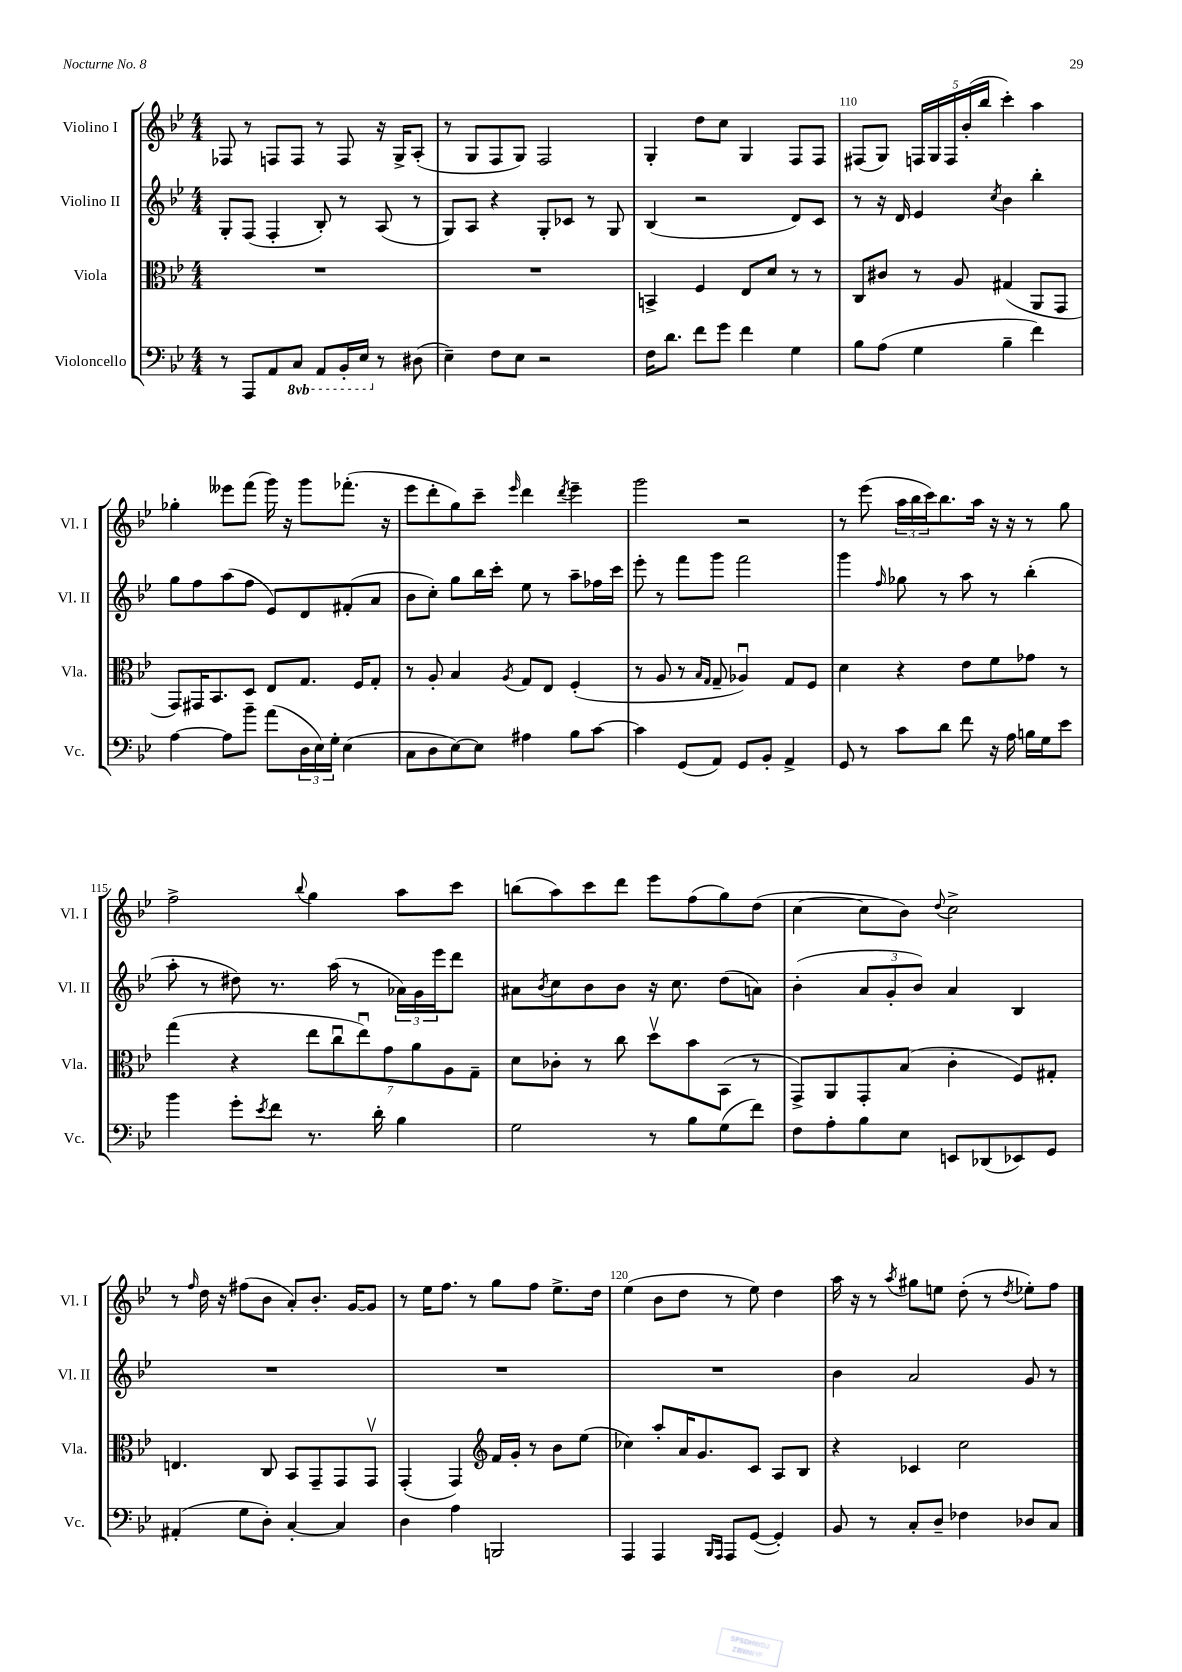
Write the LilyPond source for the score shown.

<<
\new StaffGroup <<
\new Staff = "s0" \with { instrumentName = "Violino I" shortInstrumentName = "Vl. I" } {
    \clef treble \key bes \major \numericTimeSignature \time 4/4
    fes8 r8 f8 f8 r8 f8 r16 g16-> a8-.( |
    r8 g8 f8 g8) f2 |
    g4-. d''8 c''8 g4 f8 f8 |
    fis8( g8) \tuplet 5/4 { f16 g16 f16 bes'16-.( bes''16 } c'''4-.) a''4 |
    ges''4-. eeses'''8 f'''8( g'''16) r16 g'''8 fes'''8.-.( r16 |
    ees'''8 d'''8-. g''8) c'''8-- \grace { ees'''16 } d'''4 \acciaccatura { d'''8 } ees'''4-- |
    g'''2 r2 |
    r8 ees'''8( \tuplet 3/2 { a''16 bes''16 c'''16) } bes''8. a''16 r16 r16 r8 g''8 |
    f''2-> \appoggiatura { bes''8 } g''4 a''8 c'''8 |
    b''8( a''8) c'''8 d'''8 ees'''8 f''8( g''8) d''8( |
    c''4~ c''8 bes'8) \appoggiatura { d''8 } c''2-> |
    r8 \grace { f''16 } d''16 r16 fis''8( bes'8 a'8-.) bes'8.-. g'16~ g'8 |
    r8 ees''16 f''8. r8 g''8 f''8 ees''8.-> d''16 |
    ees''4( bes'8 d''8 r8 ees''8) d''4 |
    a''16 r16 r8 \acciaccatura { a''8 } gis''8 e''8 d''8-.( r8 \acciaccatura { d''8 } ees''8-.) f''8 \bar "|." |
}
\new Staff = "s1" \with { instrumentName = "Violino II" shortInstrumentName = "Vl. II" } {
    \clef treble \key bes \major \numericTimeSignature \time 4/4
    g8-. f8( f4-. bes8-.) r8 a8( r8 |
    g8) a8 r4 g8-. ces'8 r8 g8 |
    bes4( r2 d'8) c'8 |
    r8 r16 d'16 ees'4 \acciaccatura { c''8 } bes'4 bes''4-. |
    g''8 f''8 a''8( f''8 ees'8) d'8 fis'8-.( a'8 |
    bes'8 c''8-.) g''8 bes''16 c'''16-. ees''8 r8 a''8-- fes''16 c'''16 |
    ees'''8-. r8 f'''8 g'''8 f'''2 |
    g'''4 \grace { f''16 } ges''8 r8 a''8 r8 bes''4-.( |
    a''8-. r8 dis''8) r8. a''16( r8 \tuplet 3/2 { aes'16) g'16 ees'''16 } d'''8 |
    ais'8 \acciaccatura { bes'8 } c''8 bes'8 bes'8 r16 c''8. d''8( a'8) |
    bes'4-.( \tuplet 3/2 { a'8 g'8-. bes'8) } a'4 bes4 |
    R1 |
    R1 |
    R1 |
    bes'4 a'2 g'8 r8 \bar "|." |
}
\new Staff = "s2" \with { instrumentName = "Viola" shortInstrumentName = "Vla." } {
    \clef alto \key bes \major \numericTimeSignature \time 4/4
    R1 |
    R1 |
    b,4-> f4 ees8 d'8 r8 r8 |
    c8 cis'8 r8 a8 gis4( a,8 g,8 |
    g,8) gis,16 bes,8. d8 ees8 g8. f16 g8-. |
    r8 a8-. bes4 \acciaccatura { a8 } g8 ees8 f4-.( |
    r8 a8 r8 \grace { bes16 g16 } g8-- aes4\downbow) g8 f8 |
    d'4 r4 ees'8 f'8 ges'8 r8 |
    g''4( r4 \tuplet 7/4 { ees''8 c''8\downbow ees''8\downbow) g'8 a'8 a8 g8-- } |
    d'8 ces'8-. r8 c''8 d''8\upbow bes'8 bes,8( r8 |
    g,8->) a,8 g,8-. bes8( c'4-. f8) gis8-. |
    e4. c8 bes,8 g,8-- g,8 g,8\upbow |
    g,4-.( g,4) \clef treble f'16 g'16-. r8 bes'8 ees''8( |
    ces''4) a''8-. a'16 g'8. c'8 a8 bes8 |
    r4 ces'4 c''2 \bar "|." |
}
\new Staff = "s3" \with { instrumentName = "Violoncello" shortInstrumentName = "Vc." } {
    \clef bass \key bes \major \numericTimeSignature \time 4/4 \set Staff.ottavationMarkups = #ottavation-simple-ordinals
    r8 a,,8 a,8 \ottava #-1 c,8 a,,8 bes,,16-. ees,16 \ottava #0 r8 dis8( |
    ees4--) f8 ees8 r2 |
    f16 d'8. f'8 g'8 f'4 g4 |
    bes8 a8( g4 bes4-- f'4) |
    a4~ a8 bes'8-- a'8( \tuplet 3/2 { d16 ees16) g16-. } ees4( |
    c8 d8 ees8~) ees8 ais4 bes8 c'8~ |
    c'4 g,8( a,8) g,8 bes,8-. a,4-> |
    g,8 r8 c'8 d'8 f'8 r16 a16 b16 g16 ees'8 |
    bes'4 g'8-. \acciaccatura { ees'8 } f'8 r8. d'16-. bes4 |
    g2 r8 bes8 g8( f'8) |
    f8 a8-. bes8 ees8 e,8 des,8( ees,8) g,8 |
    ais,4-.( g8 d8-.) c4~-. c4 |
    d4 a4 b,,2 |
    a,,4 a,,4 \grace { bes,,16 a,,16 } a,,8 g,8~( g,4-.) |
    bes,8 r8 c8-. d8-- fes4 des8 c8 \bar "|." |
}
>>
>>
\layout { \context { \Score currentBarNumber = #107 \override BarNumber.break-visibility = ##(#f #t #t) barNumberVisibility = #(every-nth-bar-number-visible 5) } }
